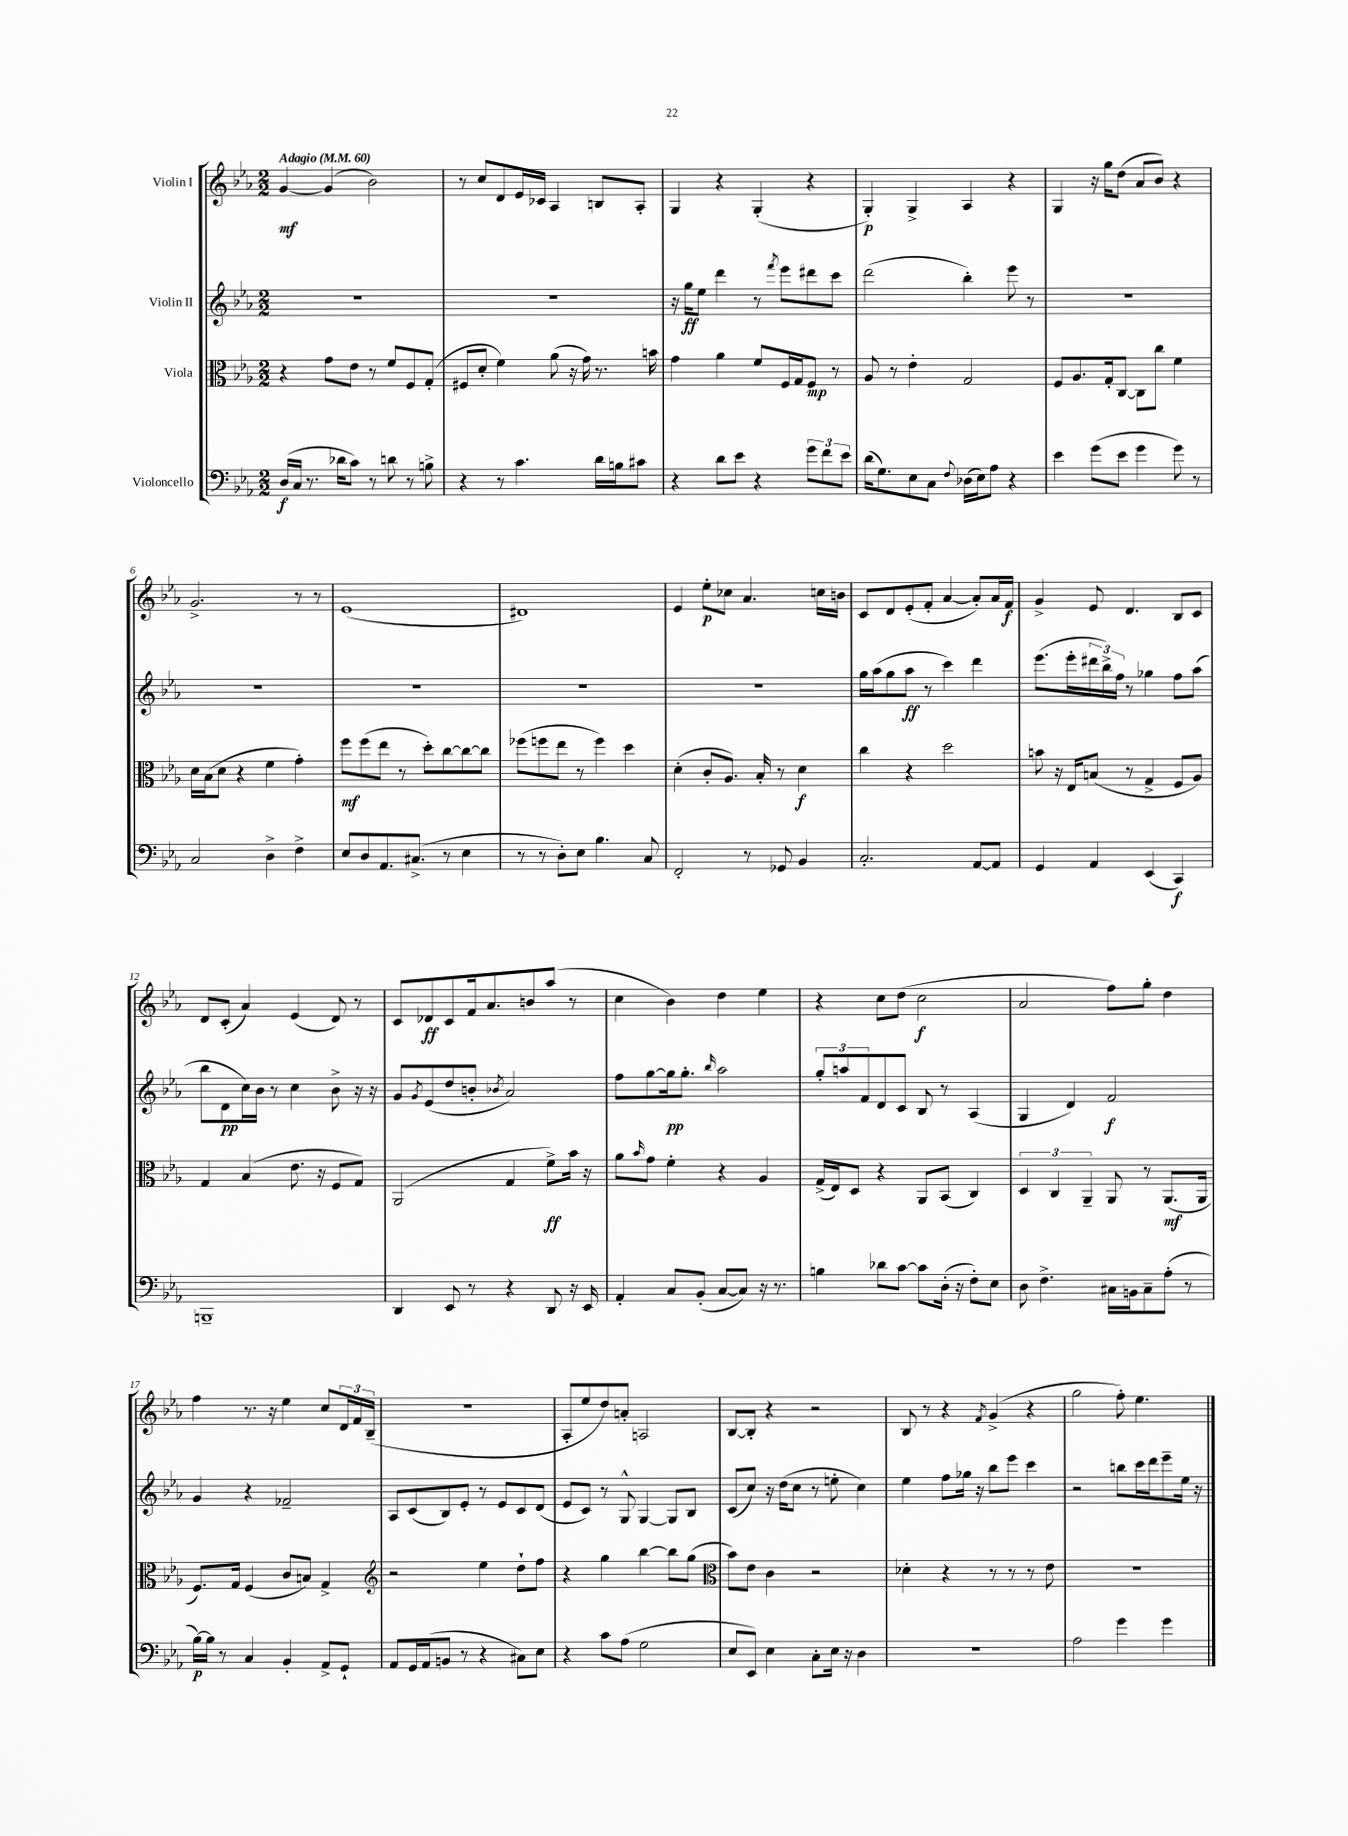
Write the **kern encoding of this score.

**kern	**kern	**kern	**kern
*staff4	*staff3	*staff2	*staff1
*clefF4	*clefC3	*clefG2	*clefG2
*k[b-e-a-]	*k[b-e-a-]	*k[b-e-a-]	*k[b-e-a-]
*M2/2	*M2/2	*M2/2	*M2/2
*MM60	*MM60	*MM60	*MM60
(16D/LL	4r	1r	[4g/
16C/JJ	.	.	.
8.r	.	.	.
.	8g\L	.	(4g/]
16d-\LK	.	.	.
8c\J)	8e-\J	.	.
8r	8r	.	2b-\)
8d\	8f/L	.	.
8r	8F/	.	.
8B^\	(8G'/J	.	.
=	=	=	=
4r	8F#/L	1r	8r
.	8d'/J	.	8cc/L
8r	4f\)	.	8d/
4.c\	.	.	16e-/L
.	.	.	16c-/JJ
.	(8a-\	.	4A-/
.	16r	.	.
.	16g\)	.	.
16d\LL	8.r	.	8B/L
16B\J	.	.	.
8c#\J	.	.	8A-'/J
.	16b\	.	.
=	=	=	=
4r	4g\	16r	4G/
.	.	16gg\LK	.
.	.	8ee-\J	.
8d\L	4a-\	4ddd\	4r
8e-\J	.	.	.
4r	8f/L	8r	(4G'/
.	.	8qfff/	.
.	16F/L	8eee-\L	.
.	16G/J	.	.
12g\L	8F/J	8ddd#\	4r
12f\	.	.	.
.	8r	8ccc\J	.
12e-\J	.	.	.
=	=	=	=
(16d\LK	8A-/	(2ddd\	4G'/)
8.G\)	.	.	.
.	8r	.	.
8E-\	4e-'\	.	4G^/
8C\J	.	.	.
8qqF/	.	.	.
(16D-\LL	2G/	4bb-'\)	4A-/
16E-\J)	.	.	.
8A-\J	.	.	.
4r	.	8eee-\	4r
.	.	8r	.
=	=	=	=
4e-\	8F/L	1r	4G/
.	8.A-/	.	.
(8g\L	.	.	16r
.	16G'/k	.	16gg\LK
8e-\J	[8C/J	.	(8dd\J
4g\	8C\]L	.	8a-/L
.	8cc\J	.	8b-/J)
8g\)	4f\	.	4r
8r	.	.	.
=	=	=	=
2C/	16d\LL	1r	2.g^/
.	(16B-\J	.	.
.	8d\J	.	.
.	4r	.	.
4D^\	4f\	.	.
4F^\	4g'\)	.	8r
.	.	.	8r
=	=	=	=
8E-/L	8ff\L	1r	(1e-
8D/	(8ff\	.	.
8.AA-/	8ee-\J	.	.
.	8r	.	.
(8.C#^/J	.	.	.
.	8dd'\L)	.	.
8r	[8cc\	.	.
4E-\	8cc\_	.	.
.	8cc\]J	.	.
=	=	=	=
8r	(8ff-\L	1r	1d#)
8r	8ff\	.	.
8D'\L)	8ee-\J	.	.
8E-\J	8r	.	.
4.B-\	4ff\)	.	.
.	4dd\	.	.
8C/	.	.	.
=	=	=	=
2FF'/	(4d'\	1r	4e-/
.	8c'/L	.	8ee-'\L
.	8.A-/J)	.	8cc-\J
8r	.	.	4.a-/
.	16B-'/	.	.
8GG-/	8r	.	.
4BB-/	4d\	.	.
.	.	.	16cc\LL
.	.	.	16b\JJ
=	=	=	=
2.C'/	4cc\	16gg\LL	8c/L
.	.	(16aa-\J	.
.	.	8gg\	8d/
.	4r	8aa-\J	(8e-'/
.	.	8r	8f'/J
.	2dd\	4ccc\)	[4a-/
[8AA-/L	.	4ddd\	8a-'/]L)
8AA-/]J	.	.	16a-/L
.	.	.	16f/JJ
=	=	=	=
4GG/	8b\	(8.eee-\L	4g^/
.	16r	.	.
.	16E-/LK	16eee-'\L	.
4AA-/	(8B/J	24ddd#\	8e-/
.	.	24bb-^\)	.
.	.	24ff\JJ	.
.	8r	8r	4.d/
(4EE-/	4G^/	4gg-\	.
4CC/)	8F/L	8ff\L	8B-/L
.	8A-/J)	(8aa-\J	8c/J
=	=	=	=
1BBB~	4G/	8bb-\L	8d/L
.	.	8d\	(8c'/J
.	(4B-/	16cc\L)	4a-/)
.	.	16b-\JJ	.
.	.	8r	.
.	8.e-\	4cc\	(4e-/
.	16r	.	.
.	8F/L	8b-^\	8d/)
.	8G/J)	16r	8r
.	.	16r	.
=	=	=	=
4DD/	(2AA-/	8g/L	8c/L
.	.	8qg/	.
.	.	(8e-/	8d-/
8EE-/	.	8dd/	8c/
8r	.	8b'/J	16f/k
.	.	.	8.a-/
.	.	8qb-/	.
4r	4G/	2a-/)	.
.	.	.	8b/
8DD/	8f^\L)	.	(8aa-/J
16r	16b-\Jk	.	8r
16EE-/	16r	.	.
=	=	=	=
4AA-'/	8a-\L	8ff\L	4cc\
.	16qqb-/	.	.
.	8g\J	[8gg\	.
8C/L	4f'\	16gg\]k	4b-\)
.	.	8.gg'\J	.
(8BB-'/J	.	.	.
.	.	16qqbb-/	.
[8C/L	4r	2aa-\	4dd\
8C/]J)	.	.	.
16r	4A-/	.	4ee-\
8.r	.	.	.
=	=	=	=
4B\	(16G^/LL	12gg'/L	4r
.	16E-/J)	.	.
.	.	12aa/	.
.	8D/J	.	.
.	.	12f/	.
8d-\L	4r	8d/	8cc\L
[8c\J	.	8c/J	(8dd\J
8c\]L	8AA-/L	8B-/	2cc\
(16D'\Jk	(8BB-/J	8r	.
16r	.	.	.
8F'\L)	4C/)	(4A-/	.
8E-\J	.	.	.
=	=	=	=
8D\	6D/	4G/	2a-/
4.F^\	.	.	.
.	6C/	.	.
.	.	4d/)	.
.	6AA-~/	.	.
16C#\LL	8AA-/	2f/	8ff\L)
16BB\J	.	.	.
8C#~\	8r	.	8gg'\J
(8A-'\J	(8.AA-/L	.	4dd\
8r	.	.	.
.	16AA-/Jk	.	.
=	=	=	=
[16B-\LL)	8.F/L)	4g/	4ff\
16B-\]JJ	.	.	.
8r	.	.	.
.	16G/Jk	.	.
4C/	(4F/	4r	8.r
.	.	.	16r
4BB-'/	8c/L	2f-~/	4ee-\
.	8B/J)	.	.
8AA-^/L	4G^/	.	8cc/L
8GG`/J	.	.	24d/L
.	.	.	24f/
.	.	.	(24B-~/JJ
=	=	=	=
*	*clefG2	*	*
8AA-/L	2r	8A-/L	1r
16GG/L	.	(8c/	.
(16AA-/J	.	.	.
8BB/J	.	8B-/)	.
8r	.	8e-'/J	.
4r	4ee-\	8r	.
.	.	8e-/L	.
8C#\L)	8dd`\L	8c/	.
8E-\J	8ff\J	(8d/J	.
=	=	=	=
4r	4r	8e-/L	8A-'/L
.	.	8c/J)	8ee-/
8c\L	4gg\	8r	8dd/)
(8A-\J	.	8G^^/	8a'/J
2G\	[4bb-\	[4G/	2A/
.	8bb-\]L	8G/]L	.
.	(8gg\J	8B-/J	.
=	=	=	=
*	*clefC3	*	*
8E-/L	8b-\L)	(8c/L	[8B-/L
8EE-/J)	8e-\J	8cc/J)	8B-'/]J
4E-\	4c\	16r	4r
.	.	(16dd\LK	.
.	.	8cc\J	.
8C'\L	2r	8r	2r
16E-\Jk	.	8ee'\	.
16r	.	.	.
4D\	.	4cc\)	.
=	=	=	=
1r	4d-'\	4ee-\	8B-/
.	.	.	8r
.	4r	8ff\L	4r
.	.	16gg-\Jk	.
.	.	16r	.
.	.	.	8qf/
.	8r	8bb-\L	(4g^/
.	8r	8eee-\J	.
.	8r	4ccc\	4r
.	8e-\	.	.
=	=	=	=
2A-\	1r	2r	2gg\
4g\	.	8bb\L	8ff'\)
.	.	16ccc\L	4.ee-\
.	.	16ddd\J	.
4g\	.	8eee-~\	.
.	.	16ee-\Jk	.
.	.	16r	.
==	==	==	==
*-	*-	*-	*-
